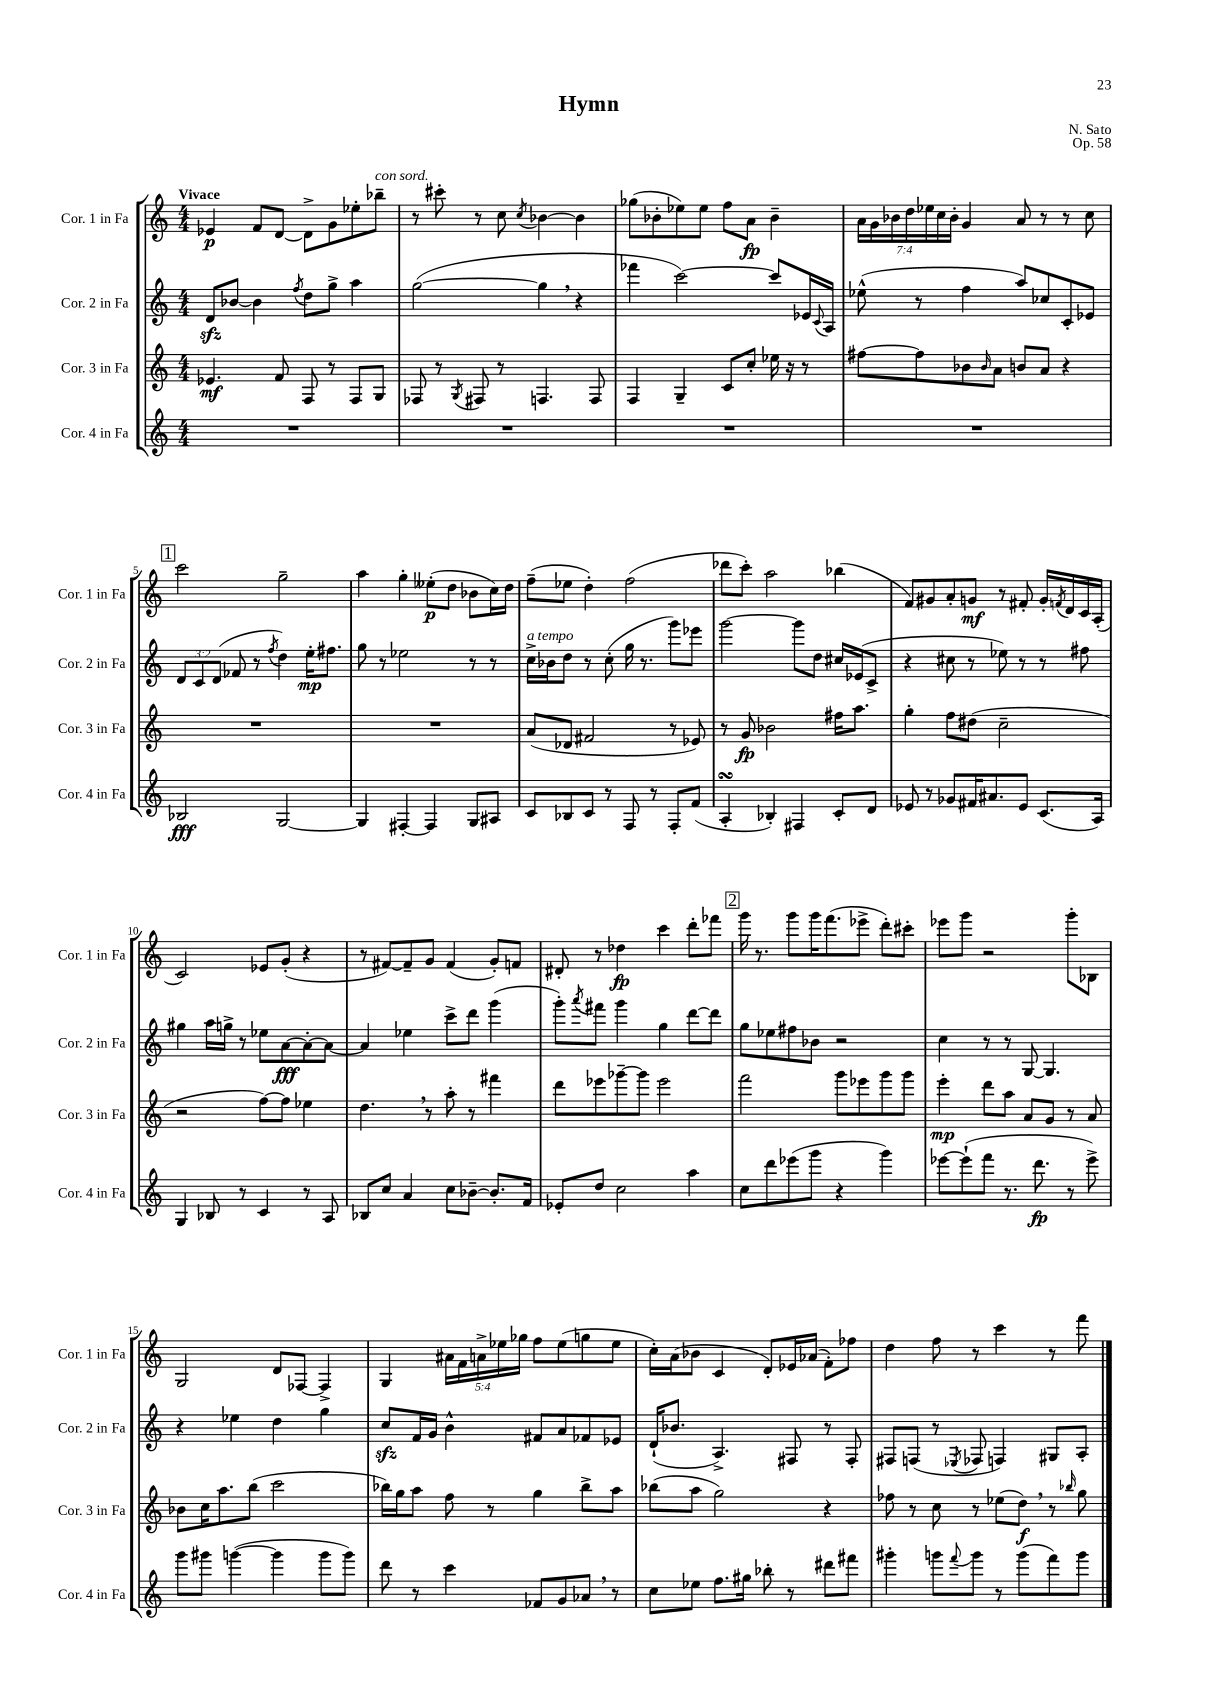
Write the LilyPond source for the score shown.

\header { title = "Hymn" composer = "N. Sato" opus = "Op. 58" }
<<
\new StaffGroup <<
\new Staff = "s0" \with { instrumentName = "Cor. 1 in Fa" shortInstrumentName = "Cor. 1 in Fa" } {
    \clef treble \key c \major \numericTimeSignature \time 4/4 \override Staff.TupletNumber.text = #tuplet-number::calc-fraction-text \tempo "Vivace"
    ees'4\p f'8 d'8~ d'8-> g'8 ees''8-. bes''8--^\markup { \italic "con sord." } |
    r8 cis'''8-. r8 c''8 \acciaccatura { c''8 } bes'4~ bes'4 |
    ges''8( bes'8-. ees''8) ees''8 f''8 a'8\fp bes'4-- |
    \tuplet 7/4 { a'16 g'16 bes'16 d''16 ees''16 c''16 bes'16-. } g'4 a'8 r8 r8 c''8 |
    \mark \markup { \box "1" } c'''2 g''2-- |
    a''4 g''4-. eeses''8-.\p( d''8 bes'8 c''16) d''16 |
    f''8--( ees''8 d''4-.) f''2( |
    des'''8 c'''8-.) a''2 bes''4( |
    f'8) gis'8 a'8-. g'8\mf r8 fis'8-. g'16-. \acciaccatura { f'8 } d'16 c'16 a16-.( |
    c'2) ees'8 g'8-.( r4 |
    r8 fis'8~) fis'8-- g'8 fis'4( g'8-.) f'8 |
    dis'8-. r8 des''4\fp c'''4 d'''8-. fes'''8 |
    \mark \markup { \box "2" } g'''16 r8. g'''8 g'''16 f'''8.( ees'''8-> d'''8-.) cis'''8-. |
    ees'''8 g'''8 r2 g'''8-. bes8 |
    g2 d'8 fes8~ fes4-> |
    g4 \tuplet 5/4 { ais'16 f'16 a'16-> ees''16 ges''16 } f''8 ees''8( g''8 ees''8 |
    c''16-.) a'16( bes'8 c'4 d'8-.) ees'16 aes'16( f'8-.) fes''8 |
    d''4 f''8 r8 c'''4 r8 f'''8 \bar "|." |
}
\new Staff = "s1" \with { instrumentName = "Cor. 2 in Fa" shortInstrumentName = "Cor. 2 in Fa" } {
    \clef treble \key c \major \numericTimeSignature \time 4/4 \override Staff.TupletNumber.text = #tuplet-number::calc-fraction-text
    d'8\sfz bes'8~ bes'4 \acciaccatura { f''8 } d''8 g''8-> a''4 |
    g''2~( g''4 \breathe r4 |
    fes'''4 c'''2~) c'''8 ees'16 \appoggiatura { c'8 } a16 |
    ees''8-^( r8 f''4 a''8) ces''8 c'8-. ees'8 |
    \mark \markup { \box "1" } \tuplet 3/2 { d'8 c'8 d'8( } fes'8 r8 \acciaccatura { f''8 } d''4) e''16-.\mp fis''8. |
    g''8 r8 ees''2 r8 r8 |
    c''16->^\markup { \italic "a tempo" } bes'16 d''8 r8 c''8-.( g''16 r8. g'''8) ees'''8 |
    g'''2~ g'''8 d''8 cis''16 ees'16( c'8-> |
    r4 cis''8 r8 ees''8) r8 r8 fis''8 |
    gis''4 a''16 g''16-> r8 ees''8 a'8~\fff a'8~-. a'8~ |
    a'4 ees''4 c'''8-> d'''8 g'''4( |
    g'''8-.) \acciaccatura { a'''8 } fis'''8 g'''4 g''4 d'''8~ d'''8 |
    \mark \markup { \box "2" } g''8 ees''8 fis''8 bes'8 r2 |
    c''4 r8 r8 g8~ g4. |
    r4 ees''4 d''4 g''4 |
    c''8\sfz f'16 g'16 b'4-^ fis'8 a'8 fes'8 ees'8 |
    d'16-!( bes'8. a4.->) fis8 r8 fis8-. |
    fis8 f8( r8 \acciaccatura { ees8 } fes8 f4) gis8 a8-. \bar "|." |
}
\new Staff = "s2" \with { instrumentName = "Cor. 3 in Fa" shortInstrumentName = "Cor. 3 in Fa" } {
    \clef treble \key c \major \numericTimeSignature \time 4/4
    ees'4.\mf f'8 f8 r8 f8 g8 |
    fes8 r8 \acciaccatura { g8 } fis8 r8 f4. f8 |
    f4 g4-- c'8 c''8-. ees''16 r16 r8 |
    fis''8~ fis''8 bes'8 \grace { bes'16 } a'8 b'8 a'8 r4 |
    \mark \markup { \box "1" } R1 |
    R1 |
    a'8( des'8 fis'2 r8 ees'8) |
    r8 g'8\fp bes'2 fis''16 a''8. |
    g''4-. f''8 dis''8( c''2-- |
    r2 f''8~) f''8 ees''4 |
    d''4. \breathe r8 a''8-. r8 fis'''4 |
    d'''8 ees'''8 ges'''8~-- ges'''8 ees'''2 |
    \mark \markup { \box "2" } f'''2 g'''8 ees'''8 g'''8 g'''8 |
    e'''4-.\mp d'''8 a''8 a'8 g'8 r8 a'8 |
    bes'8 c''16 a''8. b''8( c'''2 |
    bes''16) g''16 a''8 f''8 r8 g''4 bes''8-> a''8 |
    bes''8( a''8 g''2) r4 |
    fes''8 r8 c''8 r8 ees''8( d''8\f) \breathe r8 \grace { bes''16 } g''8 \bar "|." |
}
\new Staff = "s3" \with { instrumentName = "Cor. 4 in Fa" shortInstrumentName = "Cor. 4 in Fa" } {
    \clef treble \key c \major \numericTimeSignature \time 4/4
    R1 |
    R1 |
    R1 |
    R1 |
    \mark \markup { \box "1" } bes2\fff g2~ |
    g4 fis4~-. fis4 g8 ais8 |
    c'8 bes8 c'8 r8 f8 r8 f8-. f'8( |
    a4-.\turn bes4-.) fis4 c'8-. d'8 |
    ees'8 r8 ges'8 fis'16 ais'8. ees'8 c'8.( a16) |
    g4 bes8 r8 c'4 r8 a8 |
    bes8 c''8 a'4 c''8 bes'8~-- bes'8.-. f'16 |
    ees'8-. d''8 c''2 a''4 |
    \mark \markup { \box "2" } c''8 d'''8 ees'''8( g'''8 r4 g'''4) |
    ees'''8~ ees'''8-!( f'''8 r8. d'''8.\fp r8 ees'''8->) |
    g'''8 gis'''8 g'''4~( g'''4 g'''8 g'''8) |
    d'''8 r8 c'''4 fes'8 g'8 aes'8 \breathe r8 |
    c''8 ees''8 f''8. gis''16 bes''8-. r8 dis'''8 fis'''8 |
    gis'''4-. g'''8 \appoggiatura { f'''8 } g'''8 r8 g'''8( f'''8) g'''8 \bar "|." |
}
>>
>>
